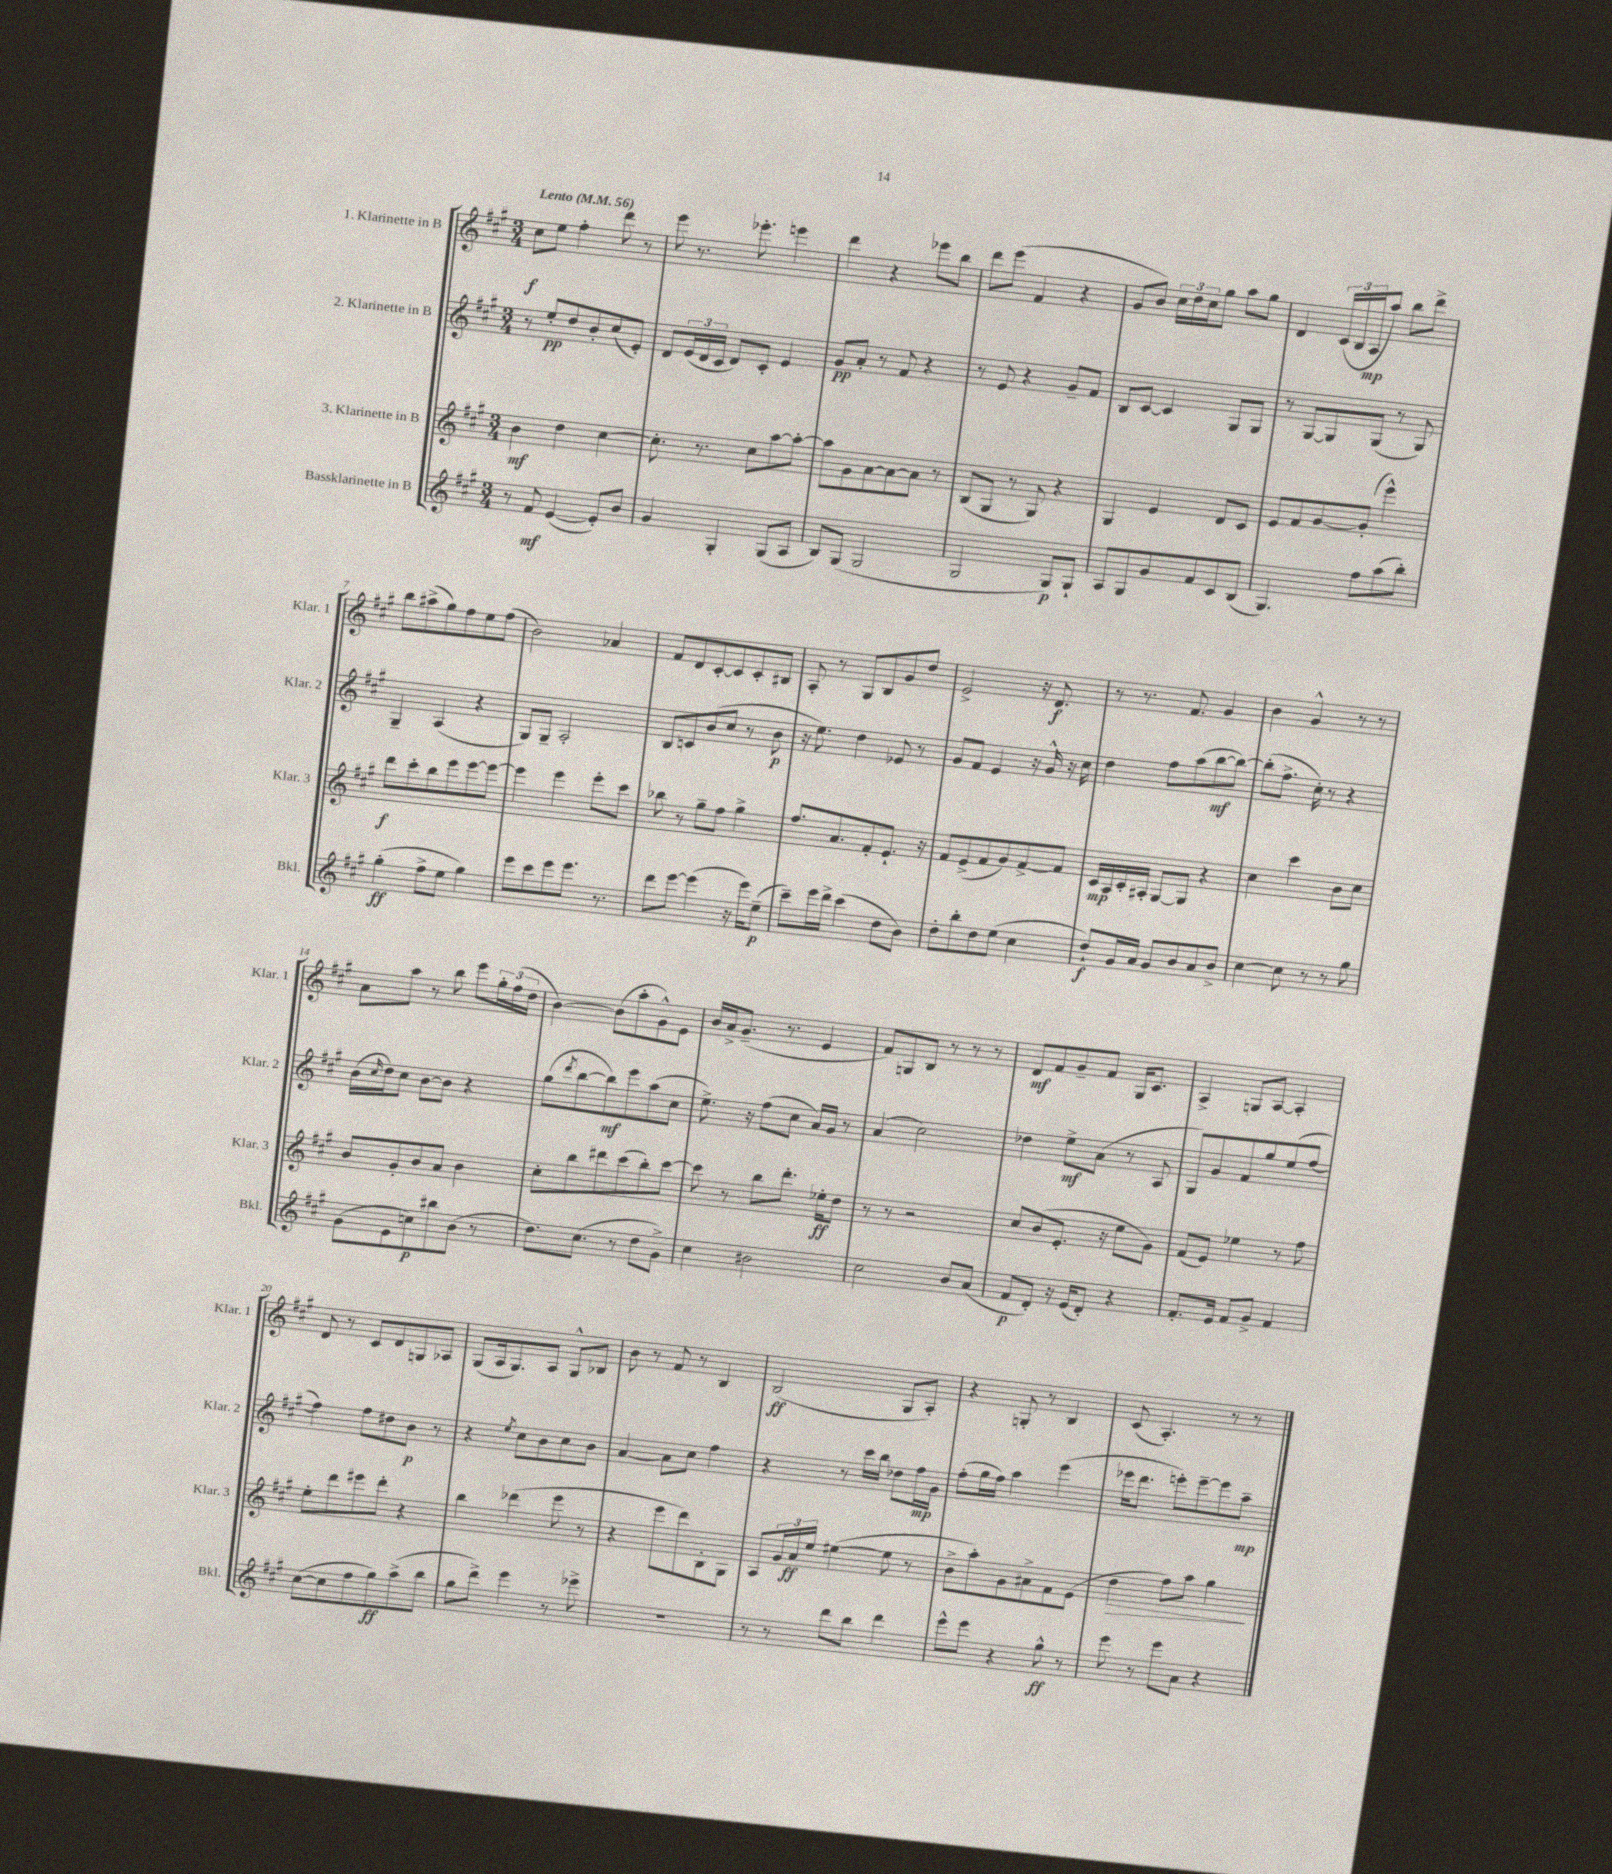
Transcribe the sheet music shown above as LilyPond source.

<<
\new StaffGroup <<
\new Staff = "s0" \with { instrumentName = "1. Klarinette in B" shortInstrumentName = "Klar. 1" } {
    \clef treble \key a \major \numericTimeSignature \time 3/4 \tempo "Lento" 4 = 56
    cis''8\f e''8 fis''4-. d'''8 r8 |
    e'''8 r8. ees'''8.-. e'''4 |
    d'''4 r4 ees'''8 b''8 |
    d'''8 e'''8( fis'4 r4 |
    gis'8 b'8) \tuplet 3/2 { cis''16 d''16 cis''16 } gis''8 a''8 gis''8 |
    d'4 \tuplet 3/2 { cis'16( b16 a16\mp } a''8) b''8 d'''8-> |
    b''8 ais''8->( gis''8) fis''8 e''8 fis''8( |
    b'2) aes'4 |
    fis'8 d'8 cis'8~-. cis'8 cis'8-. bis8 |
    a8-. r8 gis8 b8 gis'8 d''8 |
    e'2-> r16 d'8.\f |
    r8 r8. fis'8. gis'4 |
    b'4 gis'4-^ r8 r8 |
    a'8 a''8 r8 b''8 e'''8 \tuplet 3/2 { gis''16-. fis''16( d''16 } |
    b'4~) b'8( a''8-. gis'8-^) e'8 |
    b'16 a'16-> gis'8.--( r8. e'4 |
    fis'8) g8 b8 r8 r8 r8 |
    d'8\mf fis'8 gis'8-- fis'8 gis16 cis'8. |
    a4-> g8 a8~ a4-. |
    d'8 r8 cis'8 d'8 g8 aes8 |
    gis8( a16 gis8.) a8 gis8-^ bes8 |
    b'8 r8 fis'8 r8 b4 |
    b2\ff( gis8 a8-.) |
    r4 g8-. r8 b4 |
    cis'8( a4.-.) r8 r8 \bar "|." |
}
\new Staff = "s1" \with { instrumentName = "2. Klarinette in B" shortInstrumentName = "Klar. 2" } {
    \clef treble \key a \major \numericTimeSignature \time 3/4
    r8 e''8-.\pp d''8 b'8-. cis''8( e'8-.) |
    d'8 \tuplet 3/2 { e'16( d'16 cis'16 } d'8) cis'8-. e'4 |
    gis'8\pp a'8-. r8 fis'8 r4 |
    r8 e'8 r4 gis'8-- fis'8 |
    b8 cis'8~ cis'4 gis8 gis8 |
    r8 gis8~ gis8 gis8( r8 gis8) |
    gis4-- a4( r4 |
    gis8) gis8-- a2-. |
    b8 c'8 b'8( cis''8 r8 b'8\p |
    r16 e''8.) d''4 ees'8 r8 |
    gis'8 fis'8 e'4 r16 gis'16-^ r16 cis''16 |
    d''4 fis''8 a''8( b''8~\mf b''8~) |
    b''8-.( fis''8.-> cis''16-.) r8 r4 |
    b'16( \grace { cis''16 } d''16) cis''8 b'8~ b'8 r4 |
    gis''8( \acciaccatura { d'''8 } b''8~ b''8\mf) e'''8 a''8( cis''8 |
    e''8.->) r16 fis''8( cis''8 a'16) gis'16 r8 |
    a'4( cis''2) |
    des''4 e''8->\mf a'8( r8 a8 |
    gis8) gis'8 fis'8 gis''8 e''8( fis''8~ |
    fis''4) fis''8 dis''8 b'8\p r8 |
    r4 \acciaccatura { e''8 } cis''8 b'8 cis''8 b'8 |
    a'4~ a'8 cis''8 fis''4 |
    r4 r8 cis'''16 b''16 des''8 fis''16\mp gis'16 |
    fis''8-.( gis''16 fis''16) a''4 e'''4( |
    ees'''16 d'''8. e'''8-.) e'''8~-- e'''8 a''8--\mp \bar "|." |
}
\new Staff = "s2" \with { instrumentName = "3. Klarinette in B" shortInstrumentName = "Klar. 3" } {
    \clef treble \key a \major \numericTimeSignature \time 3/4
    b'4\mf d''4 cis''4~ |
    cis''8.-. r8. cis''8 a''8~ a''8~-. |
    a''8 gis'8 a'8~ a'8~ a'8 r8 |
    b8( gis8 r8 gis8) r4 |
    gis4 e'4 d'8 cis'8 |
    e'8 fis'8 gis'8~ gis'8-.( e'''4-^) |
    d'''8\f cis'''8-. b''8 e'''8 e'''8~ e'''8~ |
    e'''4 e'''4 e'''8-. cis'''8 |
    bes''8 r8 gis''8-- fis''8 gis''4-> |
    fis''8. a'8. fis'8-. e'8.-! r16 |
    fis'8 e'8->( fis'8 gis'8) fis'8~-> fis'8 |
    cis'16\mp a16 cis'16-. ais16-. gis8~ gis8 r4 |
    cis''4 cis'''4 b'8 cis''8 |
    b'8 gis'8-. b'8 a'8 b'4 |
    cis''8-. b''8 dis'''8 cis'''8( b''8-.) cis'''8~ |
    cis'''8 r8 b''8 d'''8.-. ees''16-.\ff d''8 |
    r8 r8 r2 |
    cis''8 b'8( e'8.-. r16 e''8 gis'8) |
    fis'8( e'8) ees''4 r8 fis''8 |
    e''8-. d'''8 eis'''8 d'''8-. r4 |
    b''4 des'''4( e'''8 r8 |
    r4 e'''8 d'''8) b8-. gis8 |
    a8 \tuplet 3/2 { gis'16 a'16\ff e''16 } eis''4~( eis''8 r8 |
    b'8-> a''8-.) gis'8 ais'8-> fis'8 e'8( |
    d''4\> fis''8) a''8 gis''4\! \bar "|." |
}
\new Staff = "s3" \with { instrumentName = "Bassklarinette in B" shortInstrumentName = "Bkl." } {
    \clef treble \key a \major \numericTimeSignature \time 3/4
    r8 fis'8\mf e'4~( e'8-.) b'8 |
    gis'4 gis4-. gis8( a8 |
    b8) gis8( gis2 |
    gis2 gis8\p) gis8-! |
    a8 gis8 gis'8 fis'8 cis'8 b8( |
    gis4.) fis''8 a''8( b''8-.) |
    gis''4-.\ff( fis''8-> e''8 gis''4) |
    e'''8 cis'''8 e'''8 e'''8. r8. |
    d'''8 e'''8~ e'''4( r16 e'''16) e''8--\p( |
    cis'''8--) e'''16 d'''16-> cis'''4( d''8 b'8) |
    d''8-. b''8-. d''8 e''8( cis''4 |
    d''8-!\f) gis'16 a'16 gis'8 b'8 a'8 b'8-> |
    cis''4~ cis''8 r8 r8 gis''8 |
    gis'8( e'8 c''8\p) bis''8 b'8( r8 |
    d''8.) cis''8.( r8 d''8 gis'8->) |
    cis''4 bis'2 |
    cis''2 b'8 a'8( |
    fis'8\p d'8-.) r16 e'16( d'8-.) r4 |
    fis'8.-. e'16 fis'8 gis'8-> fis'4 |
    cis''8~( cis''8 fis''8 gis''8\ff) a''8->( b''8 |
    gis''8 d'''8->) e'''4 r8 ees'''8-> |
    R2. |
    r8 r8 d'''8 b''8 d'''4 |
    e'''8-^ e'''8 r4 gis''8-^\ff r8 |
    e'''8 r8 e'''8 a'8 r4 \bar "|." |
}
>>
>>
